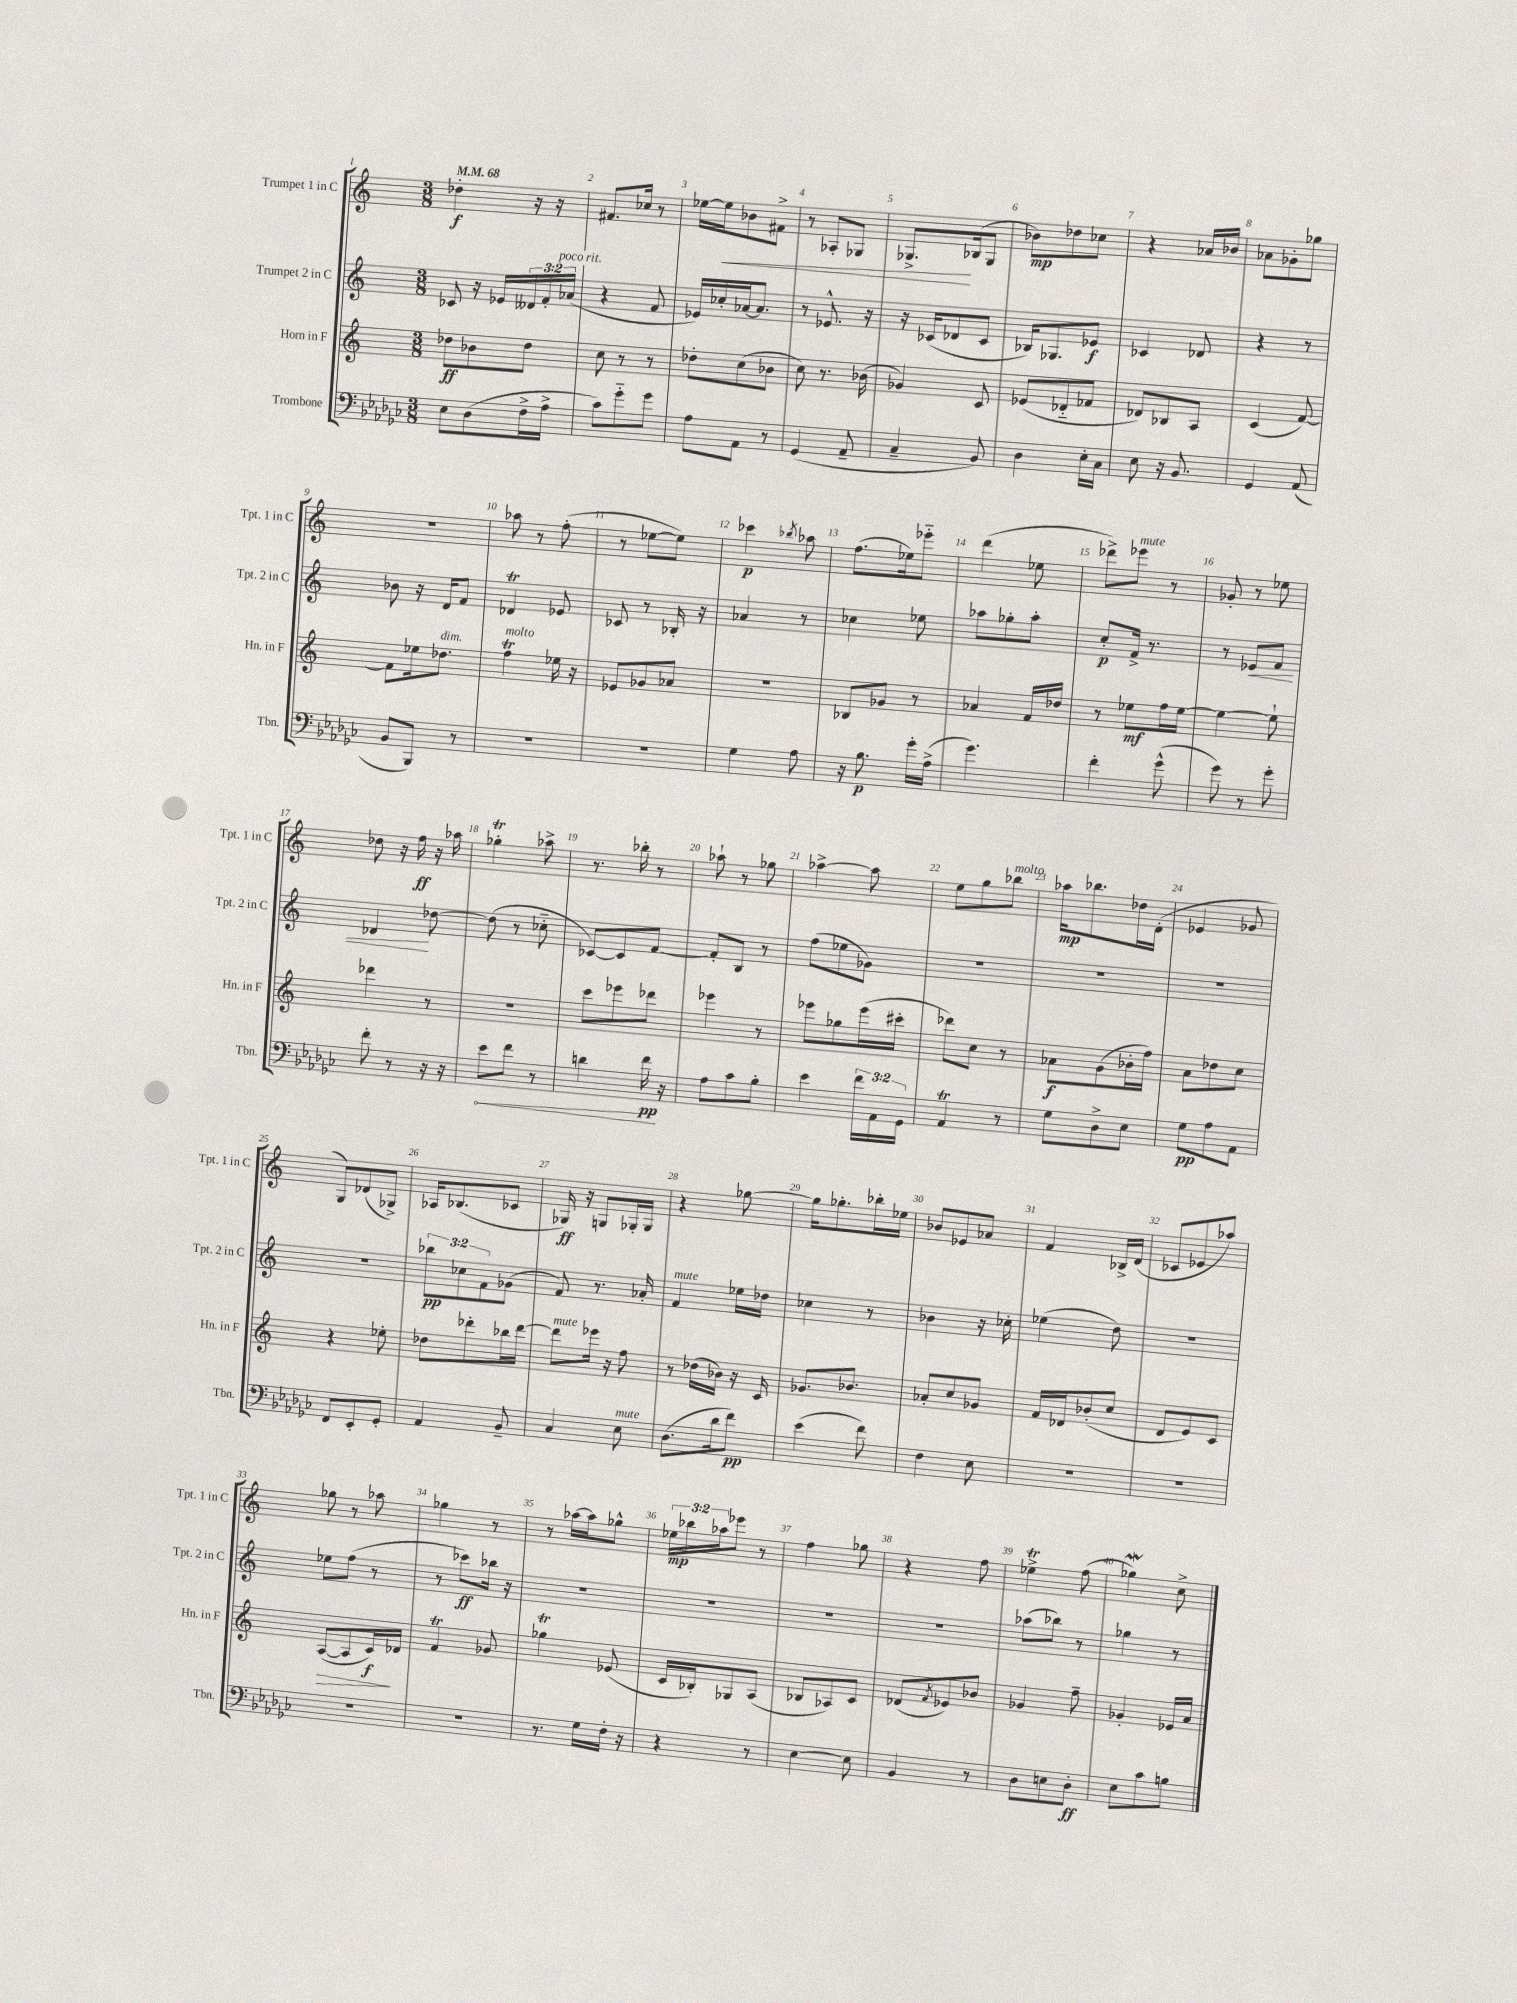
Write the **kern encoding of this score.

**kern	**kern	**kern	**kern
*staff4	*staff3	*staff2	*staff1
*clefF4	*clefG2	*clefG2	*clefG2
*k[b-e-a-d-g-c-]	*k[]	*k[]	*k[]
*M3/8	*M3/8	*M3/8	*M3/8
*MM68	*MM68	*MM68	*MM68
8E-\L	8dd-\L	8c-/	4dd-'\
(8D-\	8b-\	16r	.
.	.	16e-/LL	.
16F^\L	8dd-\J	24d--/	16r
.	.	24f'/	.
16A-^\JJ	.	.	16r
.	.	(24a-/JJ	.
=	=	=	=
8c-\L)	8cc\	4r	8.f#/L
8g-'~\	8r	.	.
.	.	.	16cc-/Jk
8g-\J	8r	8f/	8r
=	=	=	=
8A-\L	8dd-'\L	16e-/LL)	[16ee-\LL
.	.	16cc-'/	16ee-\]J
8AA-\J	(8cc\	[16a-/J	8b-\
.	.	8.a-/]J	.
8r	8b-\J	.	8f#^\J
=	=	=	=
(4GG-/	8cc\)	8r	8r
.	8.r	8.e-^^/	8A-'/L
8AA-~/	.	.	8G-/J
.	(16b-\	16r	.
=	=	=	=
4C-~/	4g-/)	16r	8.G-^/L
.	.	(16c-/LK	.
.	.	8d-/	.
.	.	.	(16B-/k
8BB-/)	8c/	8c-/J	8G-/J
=	=	=	=
4D-\	(8e-/L	16B-/LK)	8b-\L)
.	.	8.G-/	.
.	8d-'~/	.	8dd-\
16E-'\LL	8f-/J	8e-/J	8cc-\J
16C-\JJ	.	.	.
=	=	=	=
8E-\	8d-/L)	4c-/	4r
16r	8B-/	.	.
8.BB-/	.	.	.
.	8A/J	8d-/	16a-/LL
.	.	.	16b-/JJ
=	=	=	=
4GG-/	(4c/	4r	8a-\L
.	.	.	8g-'\
(8AA-/	[8f/)	8r	8gg-\J
=	=	=	=
8BB-/L	8f\]L	8b-\	4.r
8BBB-/J)	16ee-\k	16r	.
.	8.dd-\J	16d/LK	.
8r	.	8f/J	.
=	=	=	=
4.r	4ff\	4d-/	8aa-\
.	.	.	8r
.	16ee-\	8e-/	(8ff'\
.	16r	.	.
=	=	=	=
4.r	8e-/L	8c-/	8r
.	8g-/	8r	[8ee-\L
.	8a-/J	16B-'/	8ee-\]J)
.	.	16r	.
=	=	=	=
4G-\	4.r	4a-/	4ccc-\
.	.	.	8qbb-/
8A-\	.	8r	8aa-\
=	=	=	=
16r	8B-/L	4cc-\	(8.ff\L
8.B-\	.	.	.
.	8g-/J	.	.
.	.	.	16ee-\k)
16g-'\LL	8r	8ee-\	8eee-'~\J
(16A-^\JJ	.	.	.
=	=	=	=
4.g-\)	4a-/	8aa-\L	(4ddd\
.	.	8gg-'\	.
.	16f/LL	8aa-'\J	8ee-\
.	16dd-/JJ	.	.
=	=	=	=
4f'\	8r	8cc'/L	8ddd-^\L)
.	8ee-\L	16f^/Jk	8eee-\J
.	.	8.r	.
(8g-^^\	16ff\L	.	8r
.	[16ee-\JJ	.	.
=	=	=	=
8g-\)	4ee-\_	8r	8g-'/
8r	.	8e-/L	8r
8g-'\	8ee-`\]	8f/J	8ee-\
=	=	=	=
8f'\	4ddd-\	4d-/	8dd-\
8r	.	.	16r
.	.	.	16ff\
16r	8r	[8dd-\	16r
16r	.	.	16aa-\
=	=	=	=
8e-\L	4.r	(8dd-\]	4gg-'\
8f\J	.	8r	.
8r	.	8cc-'~\	8aa-^\
=	=	=	=
4d\	8ccc\L	[8c-/L)	8.r
.	8eee-\	8c-/]	.
.	.	.	16bb-'\
16f\	8ddd-\J	[8f/J	8r
16r	.	.	.
=	=	=	=
8A-\L	4eee-\	8f'/]L	8aa-`\
8c-\	.	8B/J	8r
8B-'\J	8r	8r	8gg-\
=	=	=	=
4e-\	8eee-\L	(8ff\L	[4aa-^\
.	8gg-\	8ee-\	.
24f\LL	(16eee-\L	8g-\J)	8aa-\]
24AA-\	.	.	.
.	16ccc#'\JJ	.	.
24GG-\JJ	.	.	.
=	=	=	=
4AA-/	8ddd-\L)	4.r	8ee\L
.	8cc\J	.	8gg\
8r	8r	.	8bb-\J
=	=	=	=
8G-\L	8a-\L	4.r	16aa-\LK
.	.	.	8.bb-\
8D-^\	(8g\	.	.
8E-\J	16b-'\L	.	16dd-\L
.	16ff\JJ)	.	(16d'\JJ
=	=	=	=
8G-\L	8a\L	4.r	4e-/
8A-\	8dd-\	.	.
8AA-\J	8cc\J	.	8g-/
=	=	=	=
8FF/L	4r	4.r	8G/L)
8EE-'/	.	.	(8d-/
8GG-'/J	8ee-'\	.	8G-^/J)
=	=	=	=
4AA-/	8dd-\L	12bb-\L	16A-/LK
.	.	.	(8.B-/
.	.	12cc-\	.
.	8ddd-'\	.	.
.	.	12f\	.
8BB-~/	16bb-\L	(8g-\J	8c-/J
.	[16ddd-\JJ	.	.
=	=	=	=
4C-/	8ddd-\]L	8f/)	16G-/)
.	.	.	16r
.	16eee-\Jk	8.r	8G/L
.	16r	.	.
8E-\	8ff\	.	16G-'/L
.	.	16a-'/	16G-/JJ
=	=	=	=
(8.D-\L	8r	4f/	4r
.	(16dd-\LL	.	.
16d-\k	16b-\JJ)	.	.
8f\J)	16r	16ee-\LL	[8gg-\
.	16c/	16dd-\JJ	.
=	=	=	=
(4e-\	8.g-/L	4cc-\	16gg-\]LK
.	.	.	8.gg-'\
.	8.b-/J	.	.
8f\)	.	8r	16bb-'\L
.	.	.	16ee-\JJ
=	=	=	=
4F\	8a-'/L	4b-\	8b-/L
.	8cc/	.	8e-/
8E-\	8g-/J	16r	8a-/J
.	.	16cc-'\	.
=	=	=	=
4.r	16f/LL	(4ee-\	4f/
.	16d-/J	.	.
.	(8b-'/	.	.
.	8cc/J	8dd\)	16B-^/LL
.	.	.	(16d/JJ
=	=	=	=
4.r	8d/L	4.r	8c-/L
.	8e/)	.	8e-/
.	8c/J	.	8aa-/J)
=	=	=	=
4.r	([8A/L	8ee-\L	8gg-\
.	8A/]	(8ff\J	8r
.	16c/L)	8r	8aa-\
.	16d-/JJ	.	.
=	=	=	=
4.r	4f/	8r	4gg-\
.	.	8ccc-\L)	.
.	8g-/	16bb-\Jk	8r
.	.	16r	.
=	=	=	=
8.r	4gg-\	4.r	8r
.	.	.	[16aa-\LL
16G-\LL	.	.	16aa-\]J
16F'\JJ	(8e-/	.	8gg-^^\J
16r	.	.	.
=	=	=	=
4r	16c/LL	4.r	24ee-\LL
.	.	.	24bb-\
.	16B-'/J)	.	.
.	.	.	24aa-\J
.	8G-/	.	8eee-\J
8r	(8A/J	.	8r
=	=	=	=
[4E-\	8B-/L	4.r	4ff\
.	8A-/)	.	.
8E-\]	8c/J	.	8gg-\
=	=	=	=
4BB-/	(8d-/L	4.r	4r
.	8qf/	.	.
.	8e-/)	.	.
8r	8b-/J	.	8ff\
=	=	=	=
8D-\L	4g-/	(8aa-\L	4ee-^\
8E\	.	8bb-\J)	.
8D-'\J	8ff~\	8r	(8ff\
=	=	=	=
8E-\L	4g-'/	4gg-\	4gg-\)
8c-\	.	.	.
8B\J	16e-/LL	8r	8cc^\
.	16a/JJ	.	.
==	==	==	==
*-	*-	*-	*-
